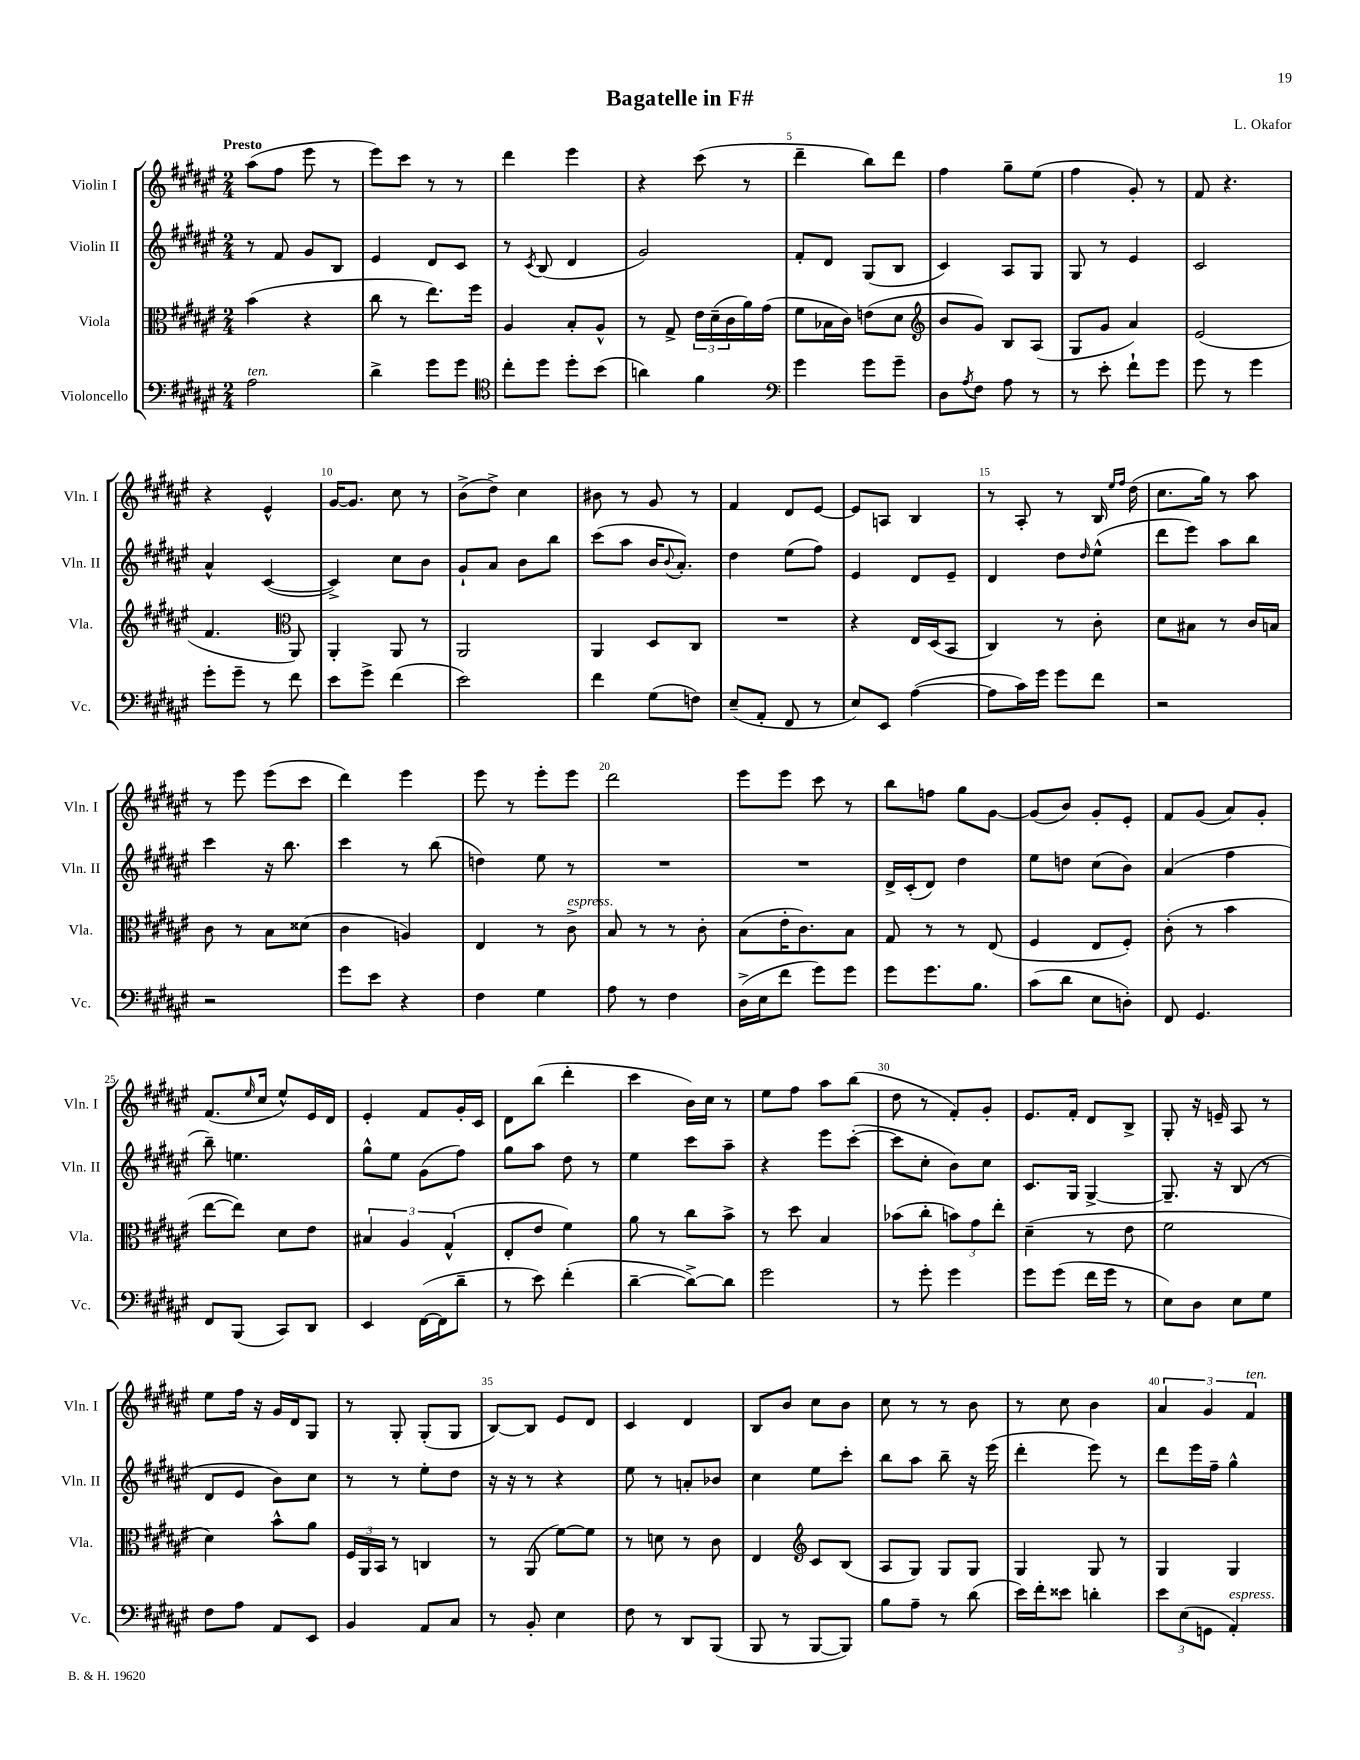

**kern	**kern	**kern	**kern
*staff4	*staff3	*staff2	*staff1
*clefF4	*clefC3	*clefG2	*clefG2
*k[f#c#g#d#a#e#]	*k[f#c#g#d#a#e#]	*k[f#c#g#d#a#e#]	*k[f#c#g#d#a#e#]
*M2/4	*M2/4	*M2/4	*M2/4
2A#	(4b	8r	(8aa#
.	.	8f#	8ff#
.	4r	8g#	8eee#
.	.	8B	8r
=	=	=	=
4d#^	8cc#	4e#	8eee#)
.	8r	.	8ccc#
8g#	8.ee#)	8d#	8r
8g#	.	8c#	8r
.	16ff#	.	.
=	=	=	=
*clefC4	*	*	*
8cc#'	4A#	8r	4ddd#
.	.	8qc#	.
8dd#	.	(8B	.
8dd#'	8B'	4d#	4eee#
(8b	8A#^^	.	.
=	=	=	=
4a)	8r	2g#)	4r
.	8G#^	.	.
4f#	24e#	.	(8ccc#
.	(24d#~	.	.
.	24c#	.	.
.	16a#)	.	8r
.	(16g#	.	.
=	=	=	=
*clefF4	*	*	*
4g#	8f#	8f#'	4ddd#~
.	16B-	8d#	.
.	16c#)	.	.
8g#	(8e	(8G#	8bb)
8g#~	8d#	8B	8ddd#
=	=	=	=
*	*clefG2	*	*
8D#	8b	4c#)	4ff#
8qA#	.	.	.
8F#	8g#)	.	.
8A#	8B	8A#	8gg#~
8r	(8A#	8G#	(8ee#
=	=	=	=
8r	8G#	8G#	4ff#
8e#'	8g#	8r	.
8f#`	4a#)	4e#	8g#')
8g#	.	.	8r
=	=	=	=
8g#	(2e#	2c#	8f#
8r	.	.	4.r
4g#	.	.	.
=	=	=	=
8g#'	4.f#	4a#^^	4r
8g#~	.	.	.
8r	.	([4c#	4e#^^
*	*clefC3	*	*
8f#	8AA#)	.	.
=	=	=	=
8e#	4AA#'	4c#^])	[16g#
.	.	.	8.g#]
8g#^	.	.	.
(4f#	8AA#	8cc#	8cc#
.	8r	8b	8r
=	=	=	=
2e#)	2AA#	8g#`	(8b^
.	.	8a#	8dd#^)
.	.	8b	4cc#
.	.	8bb	.
=	=	=	=
4f#	4AA#	(8ccc#	8b#
.	.	8aa#	8r
(8G#	8D#	16b	8g#
.	.	8qqb	.
.	.	8.a#')	.
8F)	8C#	.	8r
=	=	=	=
(8E#~	2r	4dd#	4f#
8AA#'	.	.	.
8FF#	.	(8ee#	8d#
8r	.	8ff#)	[8e#
=	=	=	=
8E#)	4r	4e#	8e#]
8EE#	.	.	8A
([4A#	16E#	8d#	4B
.	(16D#	.	.
.	8BB	8e#~	.
=	=	=	=
8A#]	4C#)	4d#	8r
16c#)	.	.	8A#'
16g#	.	.	.
8g#	8r	8dd#	8r
.	.	16qqdd#	.
8f#	8c#'	(8ee#^^	16B
.	.	.	16qqee#
.	.	.	16qqff#
.	.	.	(16dd#
=	=	=	=
2r	8d#	8ddd#	8.cc#
.	8B#	8eee#)	.
.	.	.	16gg#)
.	8r	8aa#	8r
.	16c#	8bb	8aa#
.	16B	.	.
=	=	=	=
2r	8c#	4ccc#	8r
.	8r	.	8eee#
.	8B	16r	(8eee#
.	.	8.bb	.
.	(8d##	.	8ccc#
=	=	=	=
8g#	4c#	4ccc#	4ddd#)
8e#	.	.	.
4r	4A)	8r	4eee#
.	.	(8bb	.
=	=	=	=
4F#	4E#	4dd)	8eee#
.	.	.	8r
4G#	8r	8ee#	8eee#'
.	8c#^	8r	8eee#
=	=	=	=
8A#	8B	2r	2ddd#
8r	8r	.	.
4F#	8r	.	.
.	8c#'	.	.
=	=	=	=
(16D#^	(8B	2r	8eee#
16E#	.	.	.
8f#	16e#'	.	8eee#
.	8.c#)	.	.
8g#)	.	.	8ccc#
8g#	8B	.	8r
=	=	=	=
8g#	8G#	16d#^	8bb
.	.	(16c#'	.
8.g#	8r	8d#)	8ff
.	8r	4dd#	8gg#
8.B	.	.	.
.	(8E#	.	[8g#
=	=	=	=
(8c#	4F#	8ee#	(8g#]
8d#	.	8dd	8b)
8E#	8E#	(8cc#	8g#'
8D')	8F#')	8b)	8e#'
=	=	=	=
8FF#	(8c#'	(4a#	8f#
4.GG#	8r	.	(8g#
.	4b	4ff#	8a#)
.	.	.	8g#'
=	=	=	=
8FF#	[8ee#	8bb~)	(8.f#
(8BBB	8ee#])	4.ee	.
.	.	.	16qqee#
.	.	.	16cc#
8CC#)	8d#	.	8ee#^^)
8DD#	8e#	.	16e#
.	.	.	16d#
=	=	=	=
4EE#	6B#	8gg#^^	4e#'
.	.	8ee#	.
.	6A#	.	.
([16FF#	.	(8g#	8f#
16FF#]	.	.	.
.	(6G#^^	.	.
8d#~	.	8ff#)	16g#'
.	.	.	16c#
=	=	=	=
8r	8E#'	8gg#	8d#
8e#)	8e#	8aa#	(8bb
(4f#'	4f#)	8dd#	4ddd#'
.	.	8r	.
=	=	=	=
[4d#~	8a#	4ee#	4ccc#
.	8r	.	.
8d#^_)	8cc#	8ccc#	16b)
.	.	.	16cc#
8d#]	8b^	8aa#~	8r
=	=	=	=
2g#	8r	4r	8ee#
.	8dd#	.	8ff#
.	4B	8eee#	8aa#
.	.	([8ccc#'	(8bb
=	=	=	=
8r	(8b-	8ccc#]	8dd#
8g#'	8cc#'	8cc#'	8r
4g#	12b)	8b)	8f#')
.	12g#	.	.
.	.	8cc#	8g#'
.	12ee#'	.	.
=	=	=	=
8g#	(4d#~	8.c#	8.e#
(8g#	.	.	.
.	.	16G#	16f#'
16f#	8r	[4G#^	8d#
16g#	.	.	.
8r	8e#	.	8B^
=	=	=	=
8E#)	2f#	8.G#~]	8G#'
8D#	.	.	16r
.	.	16r	16e~
8E#	.	(8B	8A#
8G#	.	8r	8r
=	=	=	=
8F#	4d#)	8d#	8ee#
8A#	.	8e#	16ff#
.	.	.	16r
8AA#	8b^^	8b)	16g#
.	.	.	16d#
8EE#	8a#	8cc#	8G#
=	=	=	=
4BB	24F#	8r	8r
.	24AA#	.	.
.	24BB	.	.
.	8r	8r	8G#'
8AA#	4C	8ee#'	(8G#'
8C#	.	8dd#	8G#
=	=	=	=
8r	8r	16r	[8B)
.	.	16r	.
8BB'	(8AA#	8r	8B]
4E#	[8f#)	4r	8e#
.	8f#]	.	8d#
=	=	=	=
8F#	8r	8ee#	4c#
8r	8d	8r	.
8DD#	8r	8a'	4d#
(8BBB	8c#	8b-	.
=	=	=	=
8BBB	4E#	4cc#	8B
8r	.	.	8b
*	*clefG2	*	*
[8BBB	8c#	8ee#	8cc#
8BBB])	(8B	8ccc#'	8b
=	=	=	=
8B	8A#	8bb	8cc#
8A#~	8G#)	8aa#	8r
8r	8G#	8bb~	8r
(8d#	8G#	16r	8b
.	.	(16eee#	.
=	=	=	=
16e#)	4G#	4ddd#'	8r
16f#'	.	.	.
8e##	.	.	8cc#
4d'	8G#	8eee#)	4b
.	8r	8r	.
=	=	=	=
12e#	4G#	8ddd#	6a#
(12E#	.	.	.
.	.	16eee#	.
12GG	.	.	6g#
.	.	16ff#~	.
4AA#')	4G#	4gg#^^	.
.	.	.	6f#
==	==	==	==
*-	*-	*-	*-
